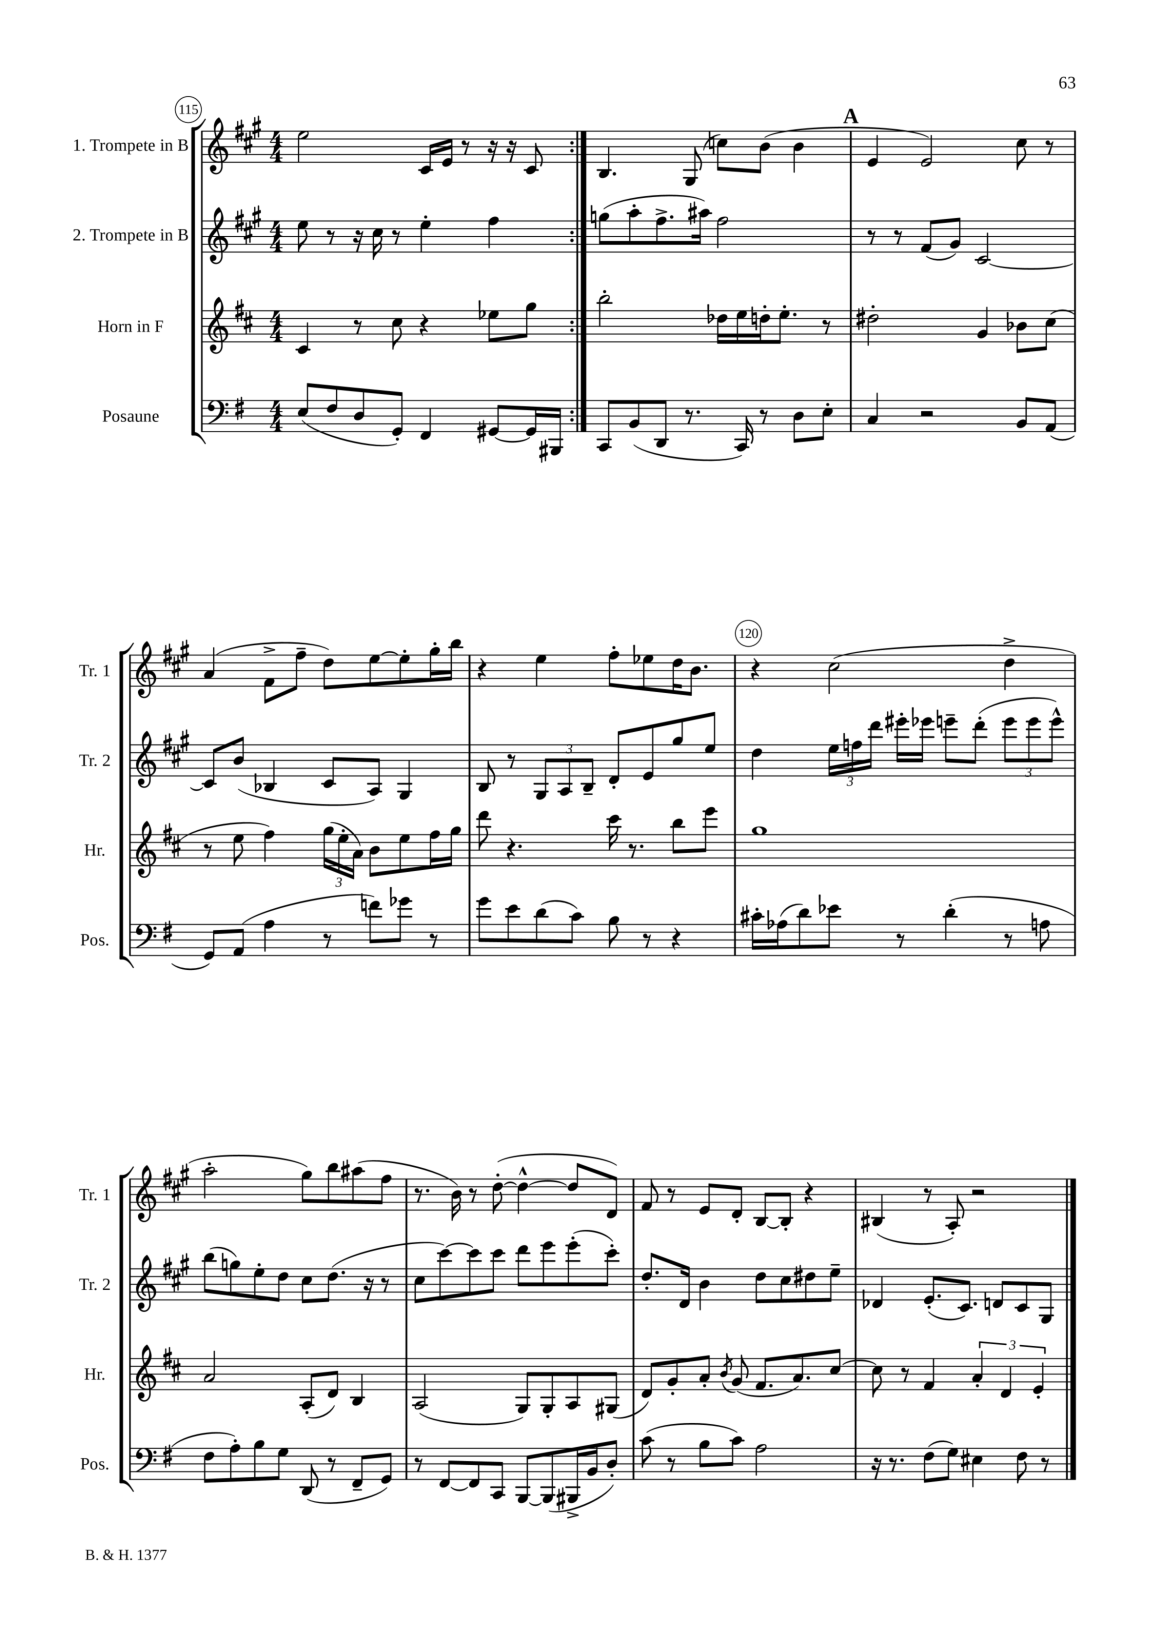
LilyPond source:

<<
\new StaffGroup <<
\new Staff = "s0" \with { instrumentName = "1. Trompete in B" shortInstrumentName = "Tr. 1" } {
    \clef treble \key a \major \numericTimeSignature \time 4/4
    \autoBeamOff \repeat volta 2 { e''2 cis'16[ e'16] r8 r16 r16 cis'8 | }
    b4. gis8( c''8[) b'8]( b'4 |
    \mark \markup { \bold "A" } e'4 e'2) cis''8 r8 |
    a'4( fis'8[-> fis''8]-- d''8[) e''8~ e''8-. gis''16-. b''16] |
    r4 e''4 fis''8[-. ees''8 d''16 b'8.] |
    r4 cis''2( d''4-> |
    a''2-. gis''8[) b''8 ais''8( fis''8] |
    r8. b'16) r8 d''8~-.( d''4~-^ d''8[ d'8]) |
    fis'8 r8 e'8[ d'8]-. b8[~ b8]-. r4 |
    bis4( r8 a8-.) r2 \bar "|." |
}
\new Staff = "s1" \with { instrumentName = "2. Trompete in B" shortInstrumentName = "Tr. 2" } {
    \clef treble \key a \major \numericTimeSignature \time 4/4
    \autoBeamOff \repeat volta 2 { e''8 r8 r16 cis''16 r8 e''4-. fis''4 | }
    g''8[( a''8-. fis''8.-> ais''16]) fis''2 |
    \mark \markup { \bold "A" } r8 r8 fis'8[( gis'8]) cis'2~ |
    cis'8[ b'8]( bes4 cis'8[ a8]) gis4 |
    b8 r8 \tuplet 3/2 { gis8[ a8 b8]-- } d'8[-. e'8 gis''8 e''8] |
    d''4 \tuplet 3/2 { e''16[ f''16 d'''16] } eis'''16[-. ees'''16] e'''8[-- d'''8]-.( \tuplet 3/2 { e'''8[ e'''8 e'''8]-^) } |
    b''8[( g''8) e''8-. d''8] cis''8[ d''8.]( r16 r8 |
    cis''8[ cis'''8~) cis'''8 cis'''8] d'''8[ e'''8 e'''8-.( cis'''8]-.) |
    d''8.[-. d'16] b'4 d''8[ cis''8 dis''8 e''8]-- |
    des'4 e'8.[-.( cis'8.]) d'8[ cis'8 gis8] \bar "|." |
}
\new Staff = "s2" \with { instrumentName = "Horn in F" shortInstrumentName = "Hr." } {
    \clef treble \key d \major \numericTimeSignature \time 4/4
    \autoBeamOff \repeat volta 2 { cis'4 r8 cis''8 r4 ees''8[ g''8] | }
    b''2-. des''16[ e''16 d''16-. e''8.]-. r8 |
    \mark \markup { \bold "A" } dis''2-. g'4 bes'8[ cis''8]( |
    r8 e''8 fis''4) \tuplet 3/2 { g''16[( e''16-. a'16]) } b'8[ e''8 fis''16 g''16] |
    d'''8 r4. cis'''16 r8. b''8[ e'''8] |
    g''1 |
    a'2 a8[-.( d'8]) b4 |
    a2( g8[) g8-. a8 gis8]( |
    d'8[) g'8-. a'8]-. \acciaccatura { b'8 } g'8( fis'8.[ a'8.) cis''8]~ |
    cis''8 r8 fis'4 \tuplet 3/2 { a'4-. d'4 e'4-. } \bar "|." |
}
\new Staff = "s3" \with { instrumentName = "Posaune" shortInstrumentName = "Pos." } {
    \clef bass \key g \major \numericTimeSignature \time 4/4
    \autoBeamOff \repeat volta 2 { e8[( fis8 d8 g,8]-.) fis,4 gis,8[~ gis,16 bis,,16] | }
    c,8[ b,8( d,8] r8. c,16) r8 d8[ e8]-. |
    \mark \markup { \bold "A" } c4 r2 b,8[ a,8]( |
    g,8[) a,8]( a4 r8 f'8[) ges'8] r8 |
    g'8[ e'8 d'8( c'8]) b8 r8 r4 |
    cis'16[-. aes16( d'8) ees'8] r8 d'4-.( r8 a8 |
    fis8[ a8-.) b8 g8] d,8( r8 fis,8[-- g,8]) |
    r8 fis,8[~ fis,8 c,8] b,,8[~ b,,8( bis,,16-> b,16 d8]-.) |
    c'8( r8 b8[ c'8]) a2 |
    r16 r8. fis8[( g8]) eis4 fis8 r8 \bar "|." |
}
>>
>>
\layout { \context { \Score currentBarNumber = #115 \override BarNumber.break-visibility = ##(#f #t #t) barNumberVisibility = #(every-nth-bar-number-visible 5) \override BarNumber.stencil = #(make-stencil-circler 0.1 0.3 ly:text-interface::print) } }
